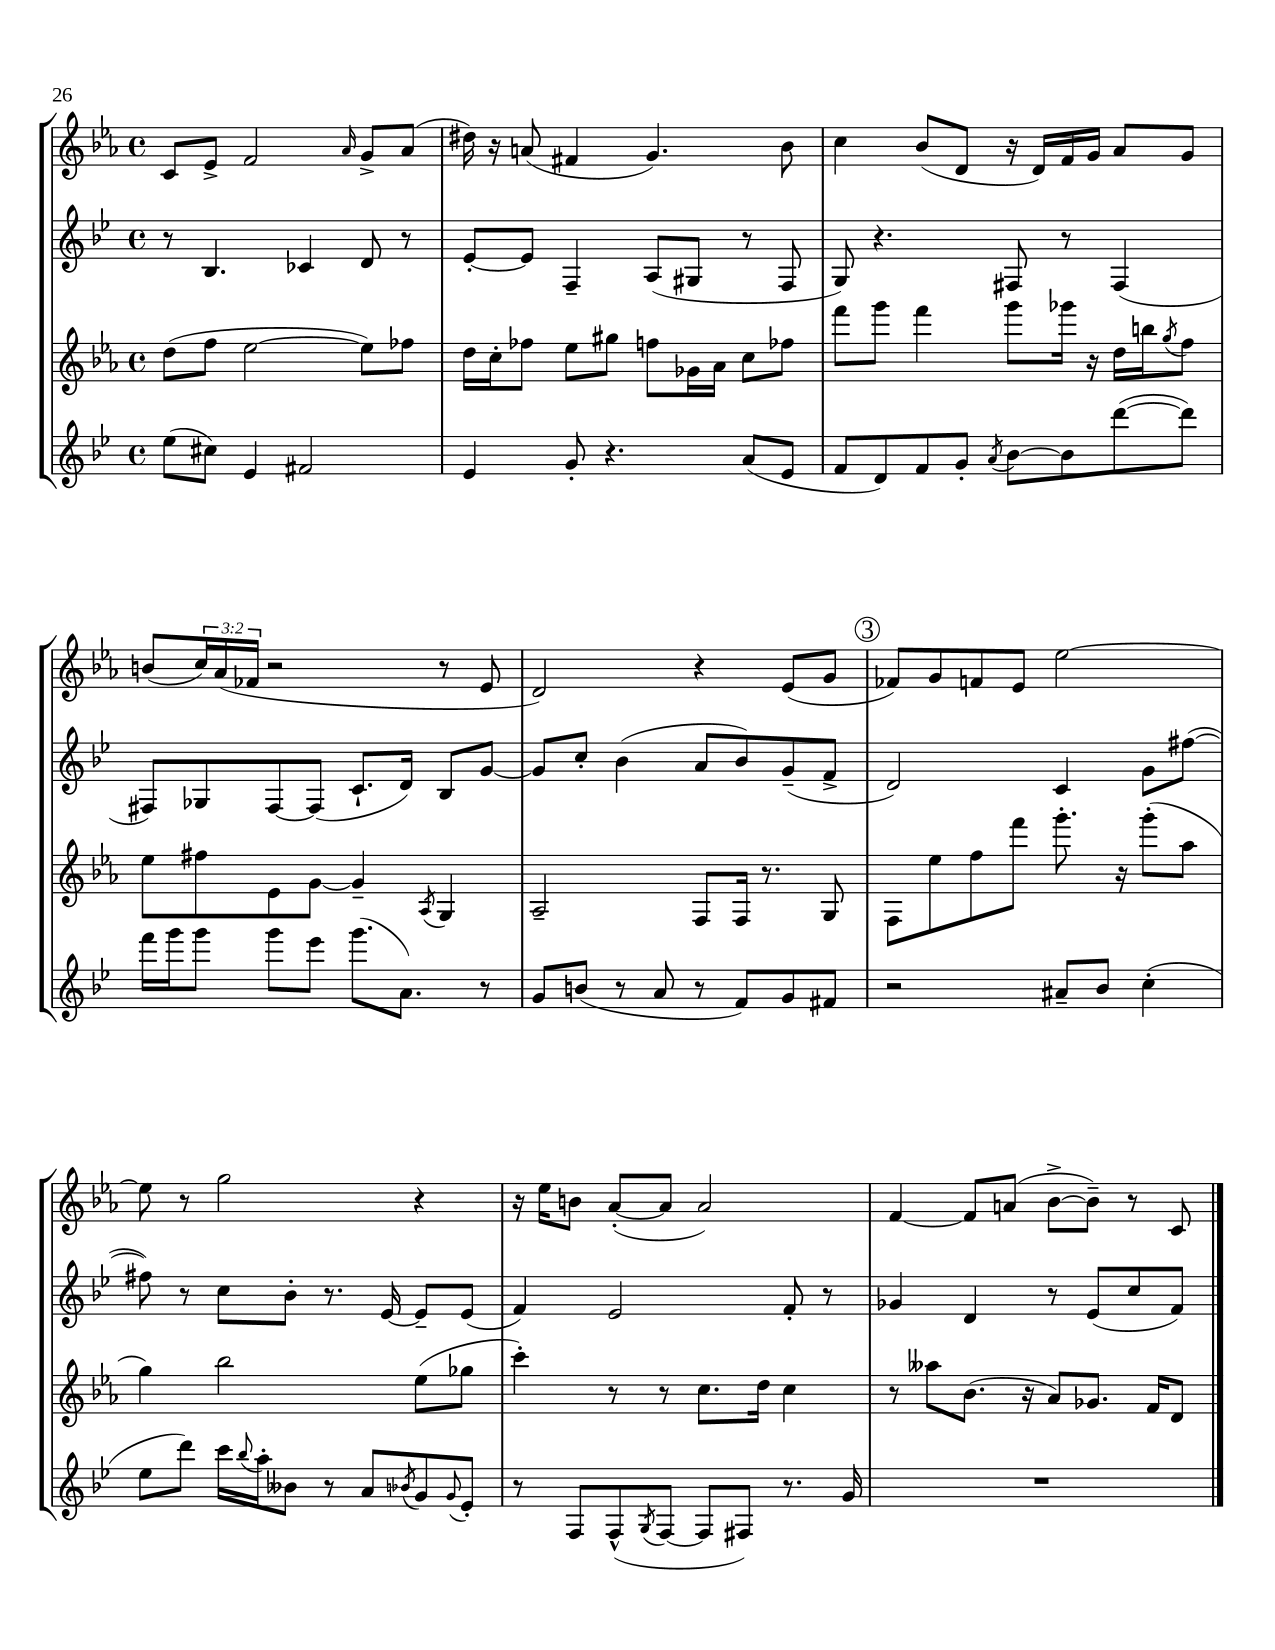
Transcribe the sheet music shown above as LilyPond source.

<<
\new StaffGroup <<
\new Staff = "s0" {
    \clef treble \key ees \major \defaultTimeSignature \time 4/4 \override Staff.TupletNumber.text = #tuplet-number::calc-fraction-text
    c'8 ees'8-> f'2 \grace { aes'16 } g'8-> aes'8( |
    dis''16) r16 a'8( fis'4 g'4.) bes'8 |
    c''4 bes'8( d'8 r16 d'16) f'16 g'16 aes'8 g'8 |
    b'8( \tuplet 3/2 { c''16) aes'16( fes'16 } r2 r8 ees'8 |
    d'2) r4 ees'8( g'8 |
    \mark \markup { \circle "3" } fes'8) g'8 f'8 ees'8 ees''2~ |
    ees''8 r8 g''2 r4 |
    r16 ees''16 b'8 aes'8~-.( aes'8 aes'2) |
    f'4~ f'8 a'8( bes'8~-> bes'8--) r8 c'8 \bar "|." |
}
\new Staff = "s1" {
    \clef treble \key bes \major \defaultTimeSignature \time 4/4
    r8 bes4. ces'4 d'8 r8 |
    ees'8~-. ees'8 f4-- a8( gis8 r8 f8 |
    g8) r4. fis8 r8 fis4( |
    fis8) ges8 fis8~ fis8( c'8.-! d'16) bes8 g'8~ |
    g'8 c''8-. bes'4( a'8 bes'8) g'8--( f'8-> |
    \mark \markup { \circle "3" } d'2) c'4 g'8 fis''8~( |
    fis''8) r8 c''8 bes'8-. r8. ees'16~ ees'8-- ees'8( |
    f'4) ees'2 f'8-. r8 |
    ges'4 d'4 r8 ees'8( c''8 f'8) \bar "|." |
}
\new Staff = "s2" {
    \clef treble \key ees \major \defaultTimeSignature \time 4/4
    d''8( f''8 ees''2~ ees''8) fes''8 |
    d''16 c''16-. fes''8 ees''8 gis''8 f''8 ges'16 aes'16 c''8 fes''8 |
    f'''8 g'''8 f'''4 g'''8 ges'''16 r16 d''16 b''16 \acciaccatura { g''8 } f''8 |
    ees''8 fis''8 ees'8 g'8~ g'4-- \acciaccatura { aes8 } g4 |
    aes2-- f8 f16 r8. g8 |
    \mark \markup { \circle "3" } f8 ees''8 f''8 f'''8 g'''8.-. r16 g'''8-.( aes''8 |
    g''4) bes''2 ees''8( ges''8 |
    c'''4-.) r8 r8 c''8. d''16 c''4 |
    r8 aeses''8 bes'8.( r16 aes'8) ges'8. f'16 d'8 \bar "|." |
}
\new Staff = "s3" {
    \clef treble \key bes \major \defaultTimeSignature \time 4/4
    ees''8( cis''8) ees'4 fis'2 |
    ees'4 g'8-. r4. a'8( ees'8 |
    f'8 d'8) f'8 g'8-. \acciaccatura { a'8 } bes'8~ bes'8 d'''8~( d'''8) |
    f'''16 g'''16 g'''8 g'''8 ees'''8 g'''8.( a'8.) r8 |
    g'8 b'8( r8 a'8 r8 f'8) g'8 fis'8 |
    \mark \markup { \circle "3" } r2 ais'8-- bes'8 c''4-.( |
    ees''8 d'''8) c'''16 \appoggiatura { bes''8 } a''16-. beses'8 r8 a'8 \acciaccatura { bes'8 } g'8 \appoggiatura { g'8 } ees'8-. |
    r8 f8 f8-^( \acciaccatura { g8 } f8~ f8 fis8) r8. g'16 |
    R1 \bar "|." |
}
>>
>>
\layout { \context { \Score \remove "Bar_number_engraver" } }
